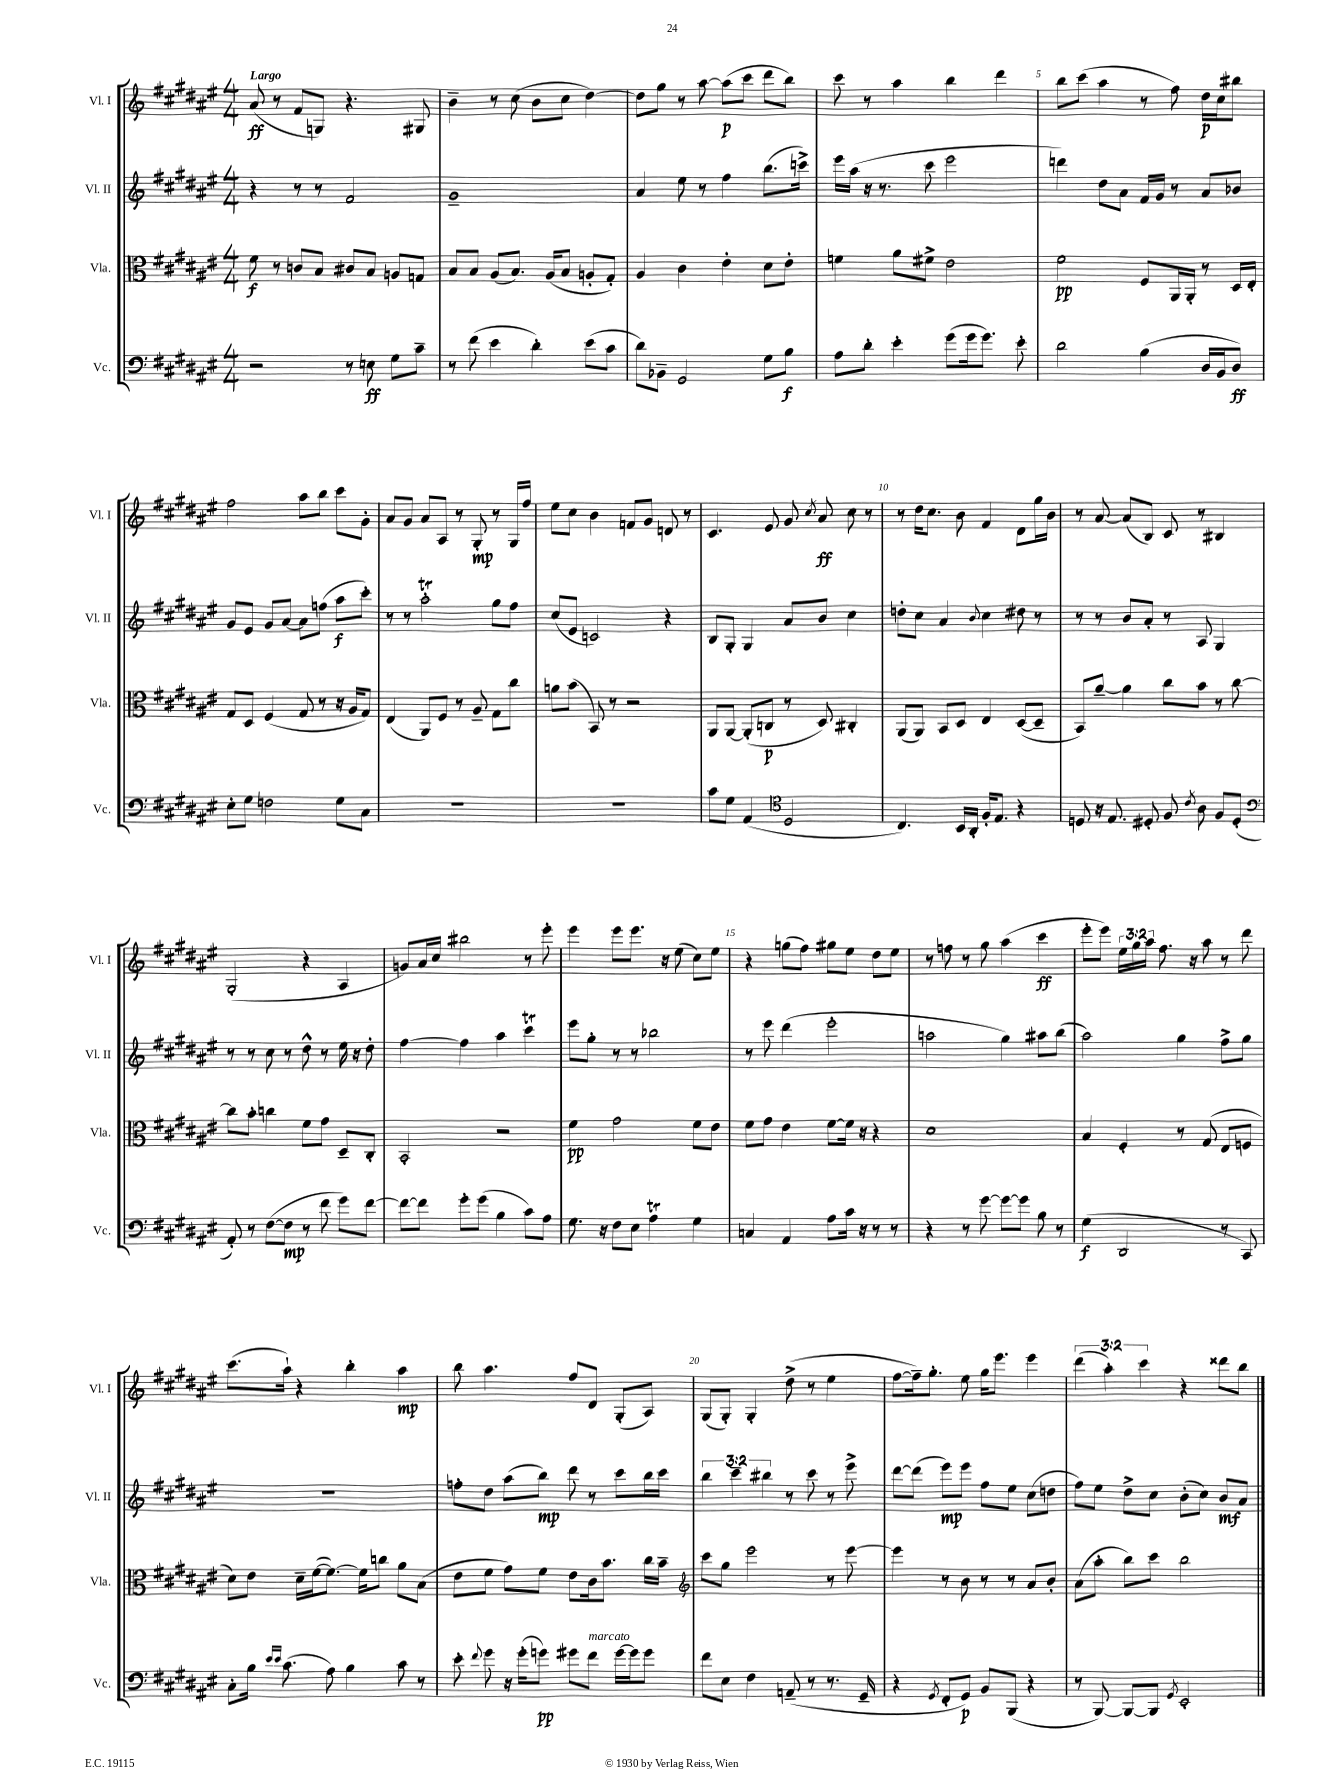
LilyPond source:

<<
\new StaffGroup <<
\new Staff = "s0" \with { instrumentName = "Vl. I" shortInstrumentName = "Vl. I" } {
    \clef treble \key fis \major \numericTimeSignature \time 4/4 \override Staff.TupletNumber.text = #tuplet-number::calc-fraction-text \tempo "Largo"
    \autoBeamOff ais'8\ff( r8 fis'8[ g8]) r4. gis8 |
    b'4-- r8 cis''8( b'8[ cis''8] dis''4~) |
    dis''8[ gis''8] r8 ais''8~ ais''8[\p( cis'''8] dis'''8[ b''8]) |
    cis'''8 r8 ais''4 b''4 dis'''4 |
    b''8[ cis'''8]( ais''4 r8 fis''8) dis''16[\p cis''16 bis''8] |
    fis''2 ais''8[ b''8] cis'''8[ gis'8]-. |
    ais'8[ gis'8] ais'8[ ais8] r8 gis8-.\mp r8 gis16[ fis''16] |
    eis''8[ cis''8] b'4 f'8[ gis'8] d'8 r8 |
    cis'4. eis'8 gis'8 \acciaccatura { cis''8 } ais'8\ff cis''8 r8 |
    r8 dis''16[ cis''8.] b'8 fis'4 dis'8[ gis''16 b'16] |
    r8 ais'8~ ais'8[( b8]) cis'8 r8 bis4 |
    gis2-.( r4 ais4 |
    g'8[) ais'16 cis''16] bis''2 r8 eis'''8-. |
    eis'''4 eis'''8[ eis'''8.] r16 eis''8( cis''8[) eis''8] |
    r4 g''8[( fis''8]) gis''8[ eis''8] dis''8[ eis''8] |
    r8 f''8 r8 gis''8 ais''4( cis'''4\ff |
    eis'''8[-. eis'''8]) \tuplet 3/2 { eis''16[ gis''16 ais''16] } fis''8. r16 ais''8 r8 dis'''8 |
    cis'''8.[( ais''16]-!) r4 b''4-. ais''4\mp |
    b''8 ais''4. fis''8[ dis'8] gis8[-.( ais8]) |
    gis8[( gis8]-.) gis4-. dis''8->( r8 eis''4 |
    fis''8[~ fis''16--) gis''8.]-. eis''8 gis''16[ eis'''8.] eis'''4 |
    \tuplet 3/2 { dis'''4( ais''4-.) cis'''4 } r4 disis'''8[ b''8] \bar "|." |
}
\new Staff = "s1" \with { instrumentName = "Vl. II" shortInstrumentName = "Vl. II" } {
    \clef treble \key fis \major \numericTimeSignature \time 4/4 \override Staff.TupletNumber.text = #tuplet-number::calc-fraction-text
    \autoBeamOff r4 r8 r8 fis'2 |
    gis'1-- |
    ais'4 eis''8 r8 fis''4 b''8.[( c'''16]->) |
    eis'''16[ ais''16]( r16 r8. cis'''8 eis'''2 |
    d'''4) dis''8[ ais'8] fis'16[ gis'16] r8 ais'8[ bes'8] |
    gis'8[ eis'8] gis'8[ ais'8]~ ais'8[ f''8]( ais''8[\f cis'''8]-.) |
    r8 r8 ais''2-.\trill gis''8[ fis''8] |
    cis''8[( eis'8] c'2) r4 |
    b8[ gis8]-. gis4 ais'8[ b'8] cis''4 |
    d''8[-. cis''8] ais'4 \appoggiatura { b'8 } cis''4 dis''8 r8 |
    r8 r8 b'8[ ais'8]-. r8 ais8 gis4 |
    r8 r8 cis''8 r8 dis''8-^ r8 eis''16 r16 dis''8-. |
    fis''4~ fis''4 ais''4 cis'''4\trill |
    eis'''8[ gis''8]-. r8 r8 bes''2 |
    r8 eis'''8 dis'''4( eis'''2-. |
    a''2 gis''4) ais''8[ b''8]( |
    ais''2) gis''4 fis''8[-> gis''8] |
    R1 |
    f''8[-. dis''8] ais''8[( b''8]\mp) dis'''8 r8 cis'''8[ b''16 cis'''16] |
    \tuplet 3/2 { b''4 cis'''4-- bis''4 } r8 cis'''8 r8 eis'''8-> |
    dis'''8[~ dis'''8]( eis'''8[\mp) eis'''8] fis''8[ eis''8] cis''8[( d''8] |
    fis''8[) eis''8] dis''8[-> cis''8] b'8[-.( cis''8]) b'8[\mf ais'8] \bar "|." |
}
\new Staff = "s2" \with { instrumentName = "Vla." shortInstrumentName = "Vla." } {
    \clef alto \key fis \major \numericTimeSignature \time 4/4
    \autoBeamOff fis'8\f r8 c'8[ b8] cis'8[ b8] a8[ g8] |
    b8[ b8] ais8[( b8.]) ais16[( b8] a8[-. gis8]-.) |
    ais4 cis'4 eis'4-. dis'8[ eis'8]-. |
    f'4 ais'8[ fis'8]-> eis'2 |
    fis'2\pp fis8[ ais,16 ais,16]-. r8 dis16[ eis16]-. |
    gis8[ dis8] fis4( gis8 r8 r16 ais16[ gis8]) |
    eis4( ais,8[) fis8] r8 ais8-- gis8[ cis''8] |
    a'8[ b'8]( b,8) r8 r2 |
    ais,8[ ais,8]~ ais,8[-.( c8]\p r8 dis8) cis4-. |
    ais,8[( ais,8]) b,8[ dis8] eis4 dis8[~( dis8]-- |
    b,8[) ais'8]~-- ais'4 cis''8[ b'8] r8 cis''8~ |
    cis''8[ b'8]-. c''4 fis'8[ gis'8] dis8[-- cis8]-. |
    b,2-. r2 |
    fis'4\pp gis'2 fis'8[ eis'8] |
    fis'8[ gis'8] eis'4 fis'8[~ fis'16] r16 r4 |
    dis'1 |
    b4 fis4-. r8 gis8( eis8[ f8] |
    dis'8[) eis'8] dis'16[-- fis'16~( fis'8.]~) fis'16[ c''8] ais'8[ b8]( |
    eis'8[ fis'8] gis'8[) fis'8] eis'8[ cis'16 b'8.] cis''16[ b'16]-- |
    \clef treble cis'''8[ gis''8] eis'''2 r8 eis'''8~ |
    eis'''4 r8 b'8 r8 r8 ais'8[ b'8]-. |
    ais'8[( ais''8]-. b''8[) cis'''8] b''2 \bar "|." |
}
\new Staff = "s3" \with { instrumentName = "Vc." shortInstrumentName = "Vc." } {
    \clef bass \key fis \major \numericTimeSignature \time 4/4
    \autoBeamOff r2 r8 e8\ff gis8[ cis'8]-- |
    r8 fis'8( eis'4 dis'4-.) eis'8[( cis'8] |
    dis'8[) bes,8]-- gis,2 gis8[ b8]\f |
    ais8[ dis'8]-. eis'4-. gis'8[( gis'16 gis'8.]) eis'8-. |
    dis'2 b4( dis16[ b,16 dis8]\ff) |
    eis8[-. gis8] f2 gis8[ cis8] |
    R1 |
    R1 |
    cis'8[ gis8] ais,4( \clef tenor dis2 |
    cis4.) b,16[ ais,16]-. fis16[-. eis8.] r4 |
    d8 r16 eis8. dis8-. fis8 \acciaccatura { cis'8 } ais8 fis8[ dis8]-.( |
    \clef bass ais,8-.) r8 fis8[~( fis8]\mp r8 fis'8 gis'8[) fis'8]~ |
    fis'8[~ fis'8] gis'8[-. gis'8]( b4 cis'8[) ais8] |
    gis8. r16 fis8[ eis8] ais4\trill gis4 |
    c4 ais,4 ais8[ cis'16] r16 r8 r8 |
    r4 r8 gis'8~ gis'8[~ gis'8] b8 r8 |
    gis4\f( dis,2 r8 cis,8) |
    cis8[-. b16] \grace { eis'16[ eis'16] } cis'8.( ais8) b4 cis'8 r8 |
    eis'8-. \appoggiatura { fis'8 } gis'8 r16 gis'16[-.( g'8]\pp) gis'8[ fis'8]^\markup { \italic "marcato" } gis'16[~ gis'16 gis'8] |
    fis'8[ eis8] fis4 a,8--( r8 r8. gis,16-- |
    r4 \acciaccatura { gis,8 } fis,8[-. gis,8]\p) b,8[ b,,8]( r4 |
    r8 b,,8~) b,,8[~ b,,8] \acciaccatura { gis,8 } eis,2-. \bar "|." |
}
>>
>>
\layout { \context { \Score \override BarNumber.break-visibility = ##(#f #t #t) barNumberVisibility = #(every-nth-bar-number-visible 5) } }
